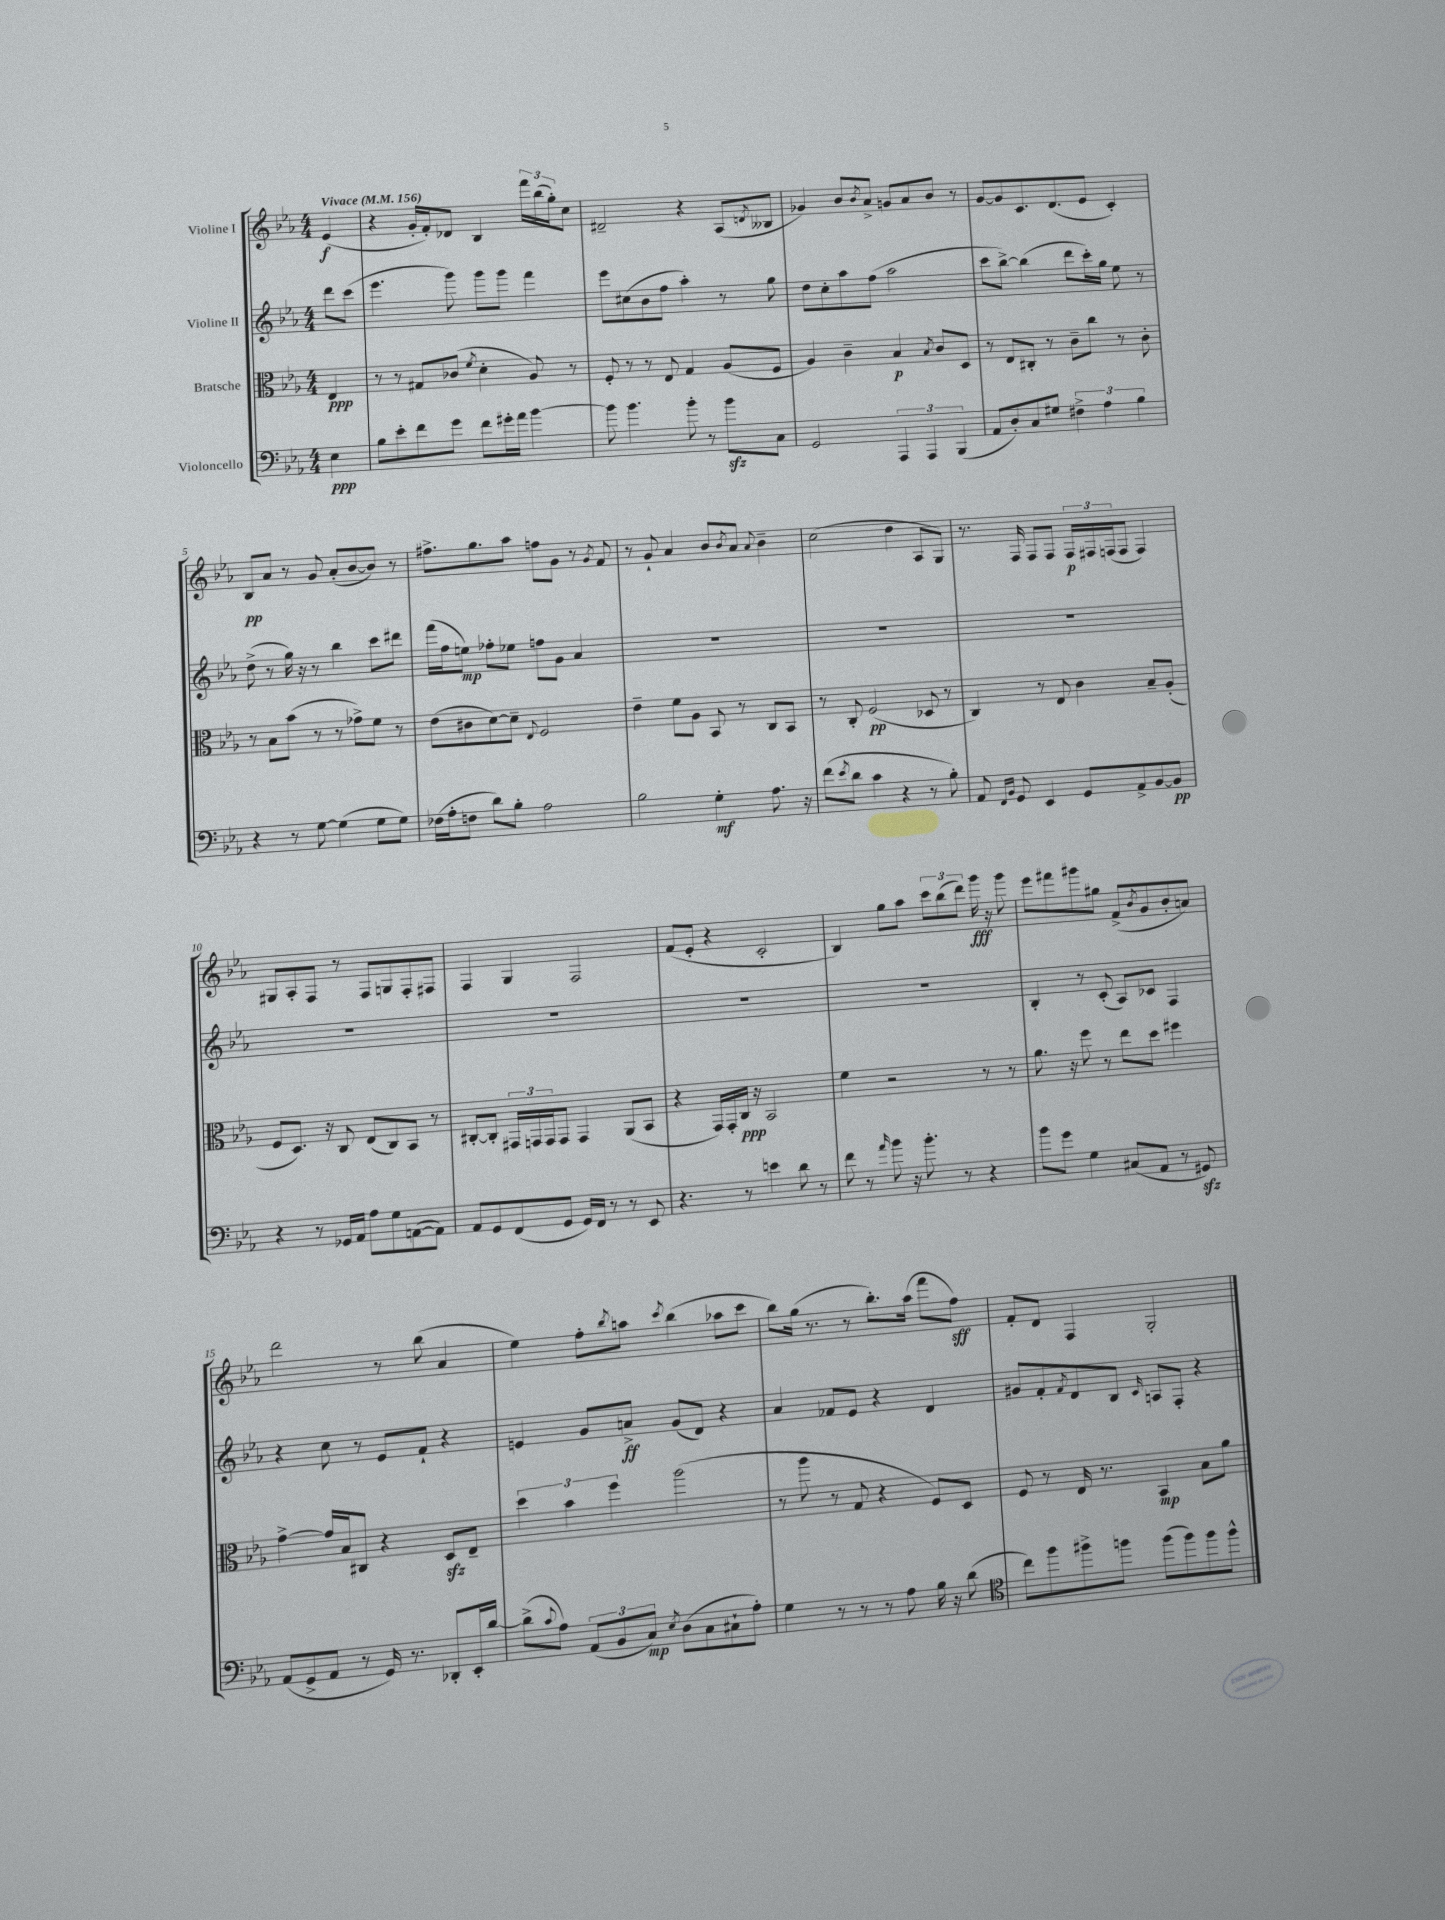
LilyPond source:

<<
\new StaffGroup <<
\new Staff = "s0" \with { instrumentName = "Violine I" } {
    \clef treble \key ees \major \numericTimeSignature \time 4/4 \partial 4 \tempo "Vivace" 4 = 156
    ees'4\f( |
    r4 g'16-. f'16-.) des'8 bes4 \tuplet 3/2 { f'''16 bes''16( g''16-.) } c''8 |
    dis'2-- r4 aes8( \acciaccatura { d'8 } beses8 |
    ges'4) bes'8 \acciaccatura { bes'8 } aes'8-> g'8 aes'8 bes'8 r8 |
    g'8~ g'8 c'8. d'8.( ees'8 c'4-.) |
    bes8\pp aes'8 r8 g'8 aes'8-.( bes'8~ bes'8) r8 |
    fis''8.-> g''8. aes''8 f''8 g'8 r8 \acciaccatura { g'8 } f'8 |
    r8 g'8-! aes'4 bes'8 \acciaccatura { bes'8 } aes'8 \appoggiatura { aes'8 } bes'4-- |
    c''2( d''4 aes8 g8) |
    r8. f16 f8 f8 \tuplet 3/2 { f16\p fis16 f16( } f8 f4) |
    gis8 aes8-. f8 r8 f8 g8 f8-. fis8 |
    f4 g4 f2 |
    f'8( ees'8-. r4 c'2-. |
    bes4) g''8 aes''8 \tuplet 3/2 { c'''8 bes''8( d'''8) } g'''16\fff r16 g'''8 |
    ees'''8 fis'''8 gis'''8 gis''8 f'8->( \acciaccatura { bes'8 } g'8 bes'8-. a'8) |
    d'''2 r8 bes''8( aes'4 |
    ees''4) f''8-. \acciaccatura { bes''8 } a''8 \acciaccatura { c'''8 } bes''4( aes''8 c'''8 |
    bes''8) g''16( r8. r8 bes''8.-.) aes''16( f'''8 f''8\sff) |
    f'8-. d'8 f4 g2-. \bar "|." |
}
\new Staff = "s1" \with { instrumentName = "Violine II" } {
    \clef treble \key ees \major \numericTimeSignature \time 4/4 \partial 4
    d'''8 c'''8( |
    ees'''4. g'''8) g'''8 g'''8 f'''4 |
    ees'''8 cis''8( bes'8 f''8 aes''4-.) r8 g''8 |
    d''8 c''8-. aes''8 f''8( aes''2 |
    c'''8 bes''8~->) bes''4( d'''8 c'''16-.) g''16 ees''8 r8 |
    d''8->( r8 g''16) r16 r8 bes''4 c'''8 dis'''8 |
    f'''16( f''16 e''8\mp) fes''8-. ees''8 f''8 g'8 aes'4 |
    R1 |
    R1 |
    R1 |
    R1 |
    R1 |
    R1 |
    R1 |
    bes4-. r8 c'8-.( aes8) ces'8 f4 |
    r4 c''8 r8 ees'8 f'8-! r4 |
    e'4 g'8 a'8->\ff g'8( d'8) r4 |
    aes'4 fes'8 ees'8 r4 d'4 |
    gis'8 f'8-. \acciaccatura { f'8 } d'8 bes8 \grace { c'16 } a8 f8-. r4 \bar "|." |
}
\new Staff = "s2" \with { instrumentName = "Bratsche" } {
    \clef alto \key ees \major \numericTimeSignature \time 4/4 \partial 4
    ees4\ppp |
    r8 r8 gis8 ces'8( \acciaccatura { f'8 } d'4-. aes8) r8 |
    f8-. r8 r8 ees8 g4 aes8( f8 |
    aes4) c'4-- bes4\p \acciaccatura { bes8 } c'8 d8 |
    r8 ees8 cis8-. r8 c'8-- c''8 r8 c'8-. |
    r8 bes8 bes'8( r8 r8 ges'8->) f'8 r8 |
    ees'8( cis'8 d'8~) d'8-- \appoggiatura { ees8 } f2 |
    ees'4-- f'8 aes8 bes,8 r8 c8 bes,8 |
    r8 c8-. f2\pp( des8 r8 |
    c4) r8 ees8 c'4 bes8-- aes8-.( |
    f8 d8.) r16 c8 ees8( c8) bes,8 r8 |
    cis8~-. cis8-. \tuplet 3/2 { gis,16 g,16 g,16 } g,8 g,4 aes,8( bes,8 |
    r4 g,16) g,16-. c16\ppp r16 bes,2 |
    f'4 r2 r8 r8 |
    aes'8. r16 f''8 r8 ees''8 d''8 fis''4 |
    g'4~-> g'16 bes16 cis8 r4 d8\sfz ees8-- |
    \tuplet 3/2 { d''4 bes'4 f''4 } aes''2( |
    r8 aes''8 r8 g8 r4 f8) d8 |
    f8 r8 ees16 r8. bes,4\mp bes8 aes'8 \bar "|." |
}
\new Staff = "s3" \with { instrumentName = "Violoncello" } {
    \clef bass \key ees \major \numericTimeSignature \time 4/4 \partial 4
    ees4\ppp |
    bes8 ees'8-. f'8 g'8 f'8 gis'16-. aes'16 bes'4~ |
    bes'8 bes'4. bes'8-. r8 bes'8\sfz c8 |
    g,2 \tuplet 3/2 { aes,,4 aes,,4 bes,,4( } |
    aes,8 d8-.) c8 gis8 \tuplet 3/2 { fis4-> aes4 bes4 } |
    r4 r8 g8~ g4( g8 g8) |
    fes16( aes16-. f8 d'8) bes8-. aes2 |
    bes2 g4-.\mf aes8. r16 |
    f'8( \acciaccatura { ees'8 } d'8 c'4 r4 r8 bes8-.) |
    aes,8 \grace { f,16 bes,16 } g,8 ees,4 g,8 aes,8-> bes,8~ bes,8\pp |
    r4 r8 ges,16 aes,16 aes8 g8 a,8~( a,8) |
    aes,8 g,8 f,8( g,8 g,16) f,16 r8 r8 ees,8 |
    r4. r8 e'4 d'8 r8 |
    f'8 r8 \grace { aes'16 } bes'8 r16 bes'8.-. r8 r4 |
    bes'8 g'8 g4 cis8( aes,8 r8 gis,8\sfz) |
    aes,8( g,8-> aes,8 r8 g,16) r8. des,8-. ees,16-. d'16~ |
    d'8->( \appoggiatura { c'8 } aes8) \tuplet 3/2 { aes,8( bes,8 c8\mp) } \acciaccatura { ees8 } d8( c8 cis8-! aes8-.) |
    g4 r8 r8 r8 aes8 bes16 r16 d'8( |
    \clef tenor c''8) f''8 fis''8-> f''8 f''8( f''8) f''8 f''8-^ \bar "|." |
}
>>
>>
